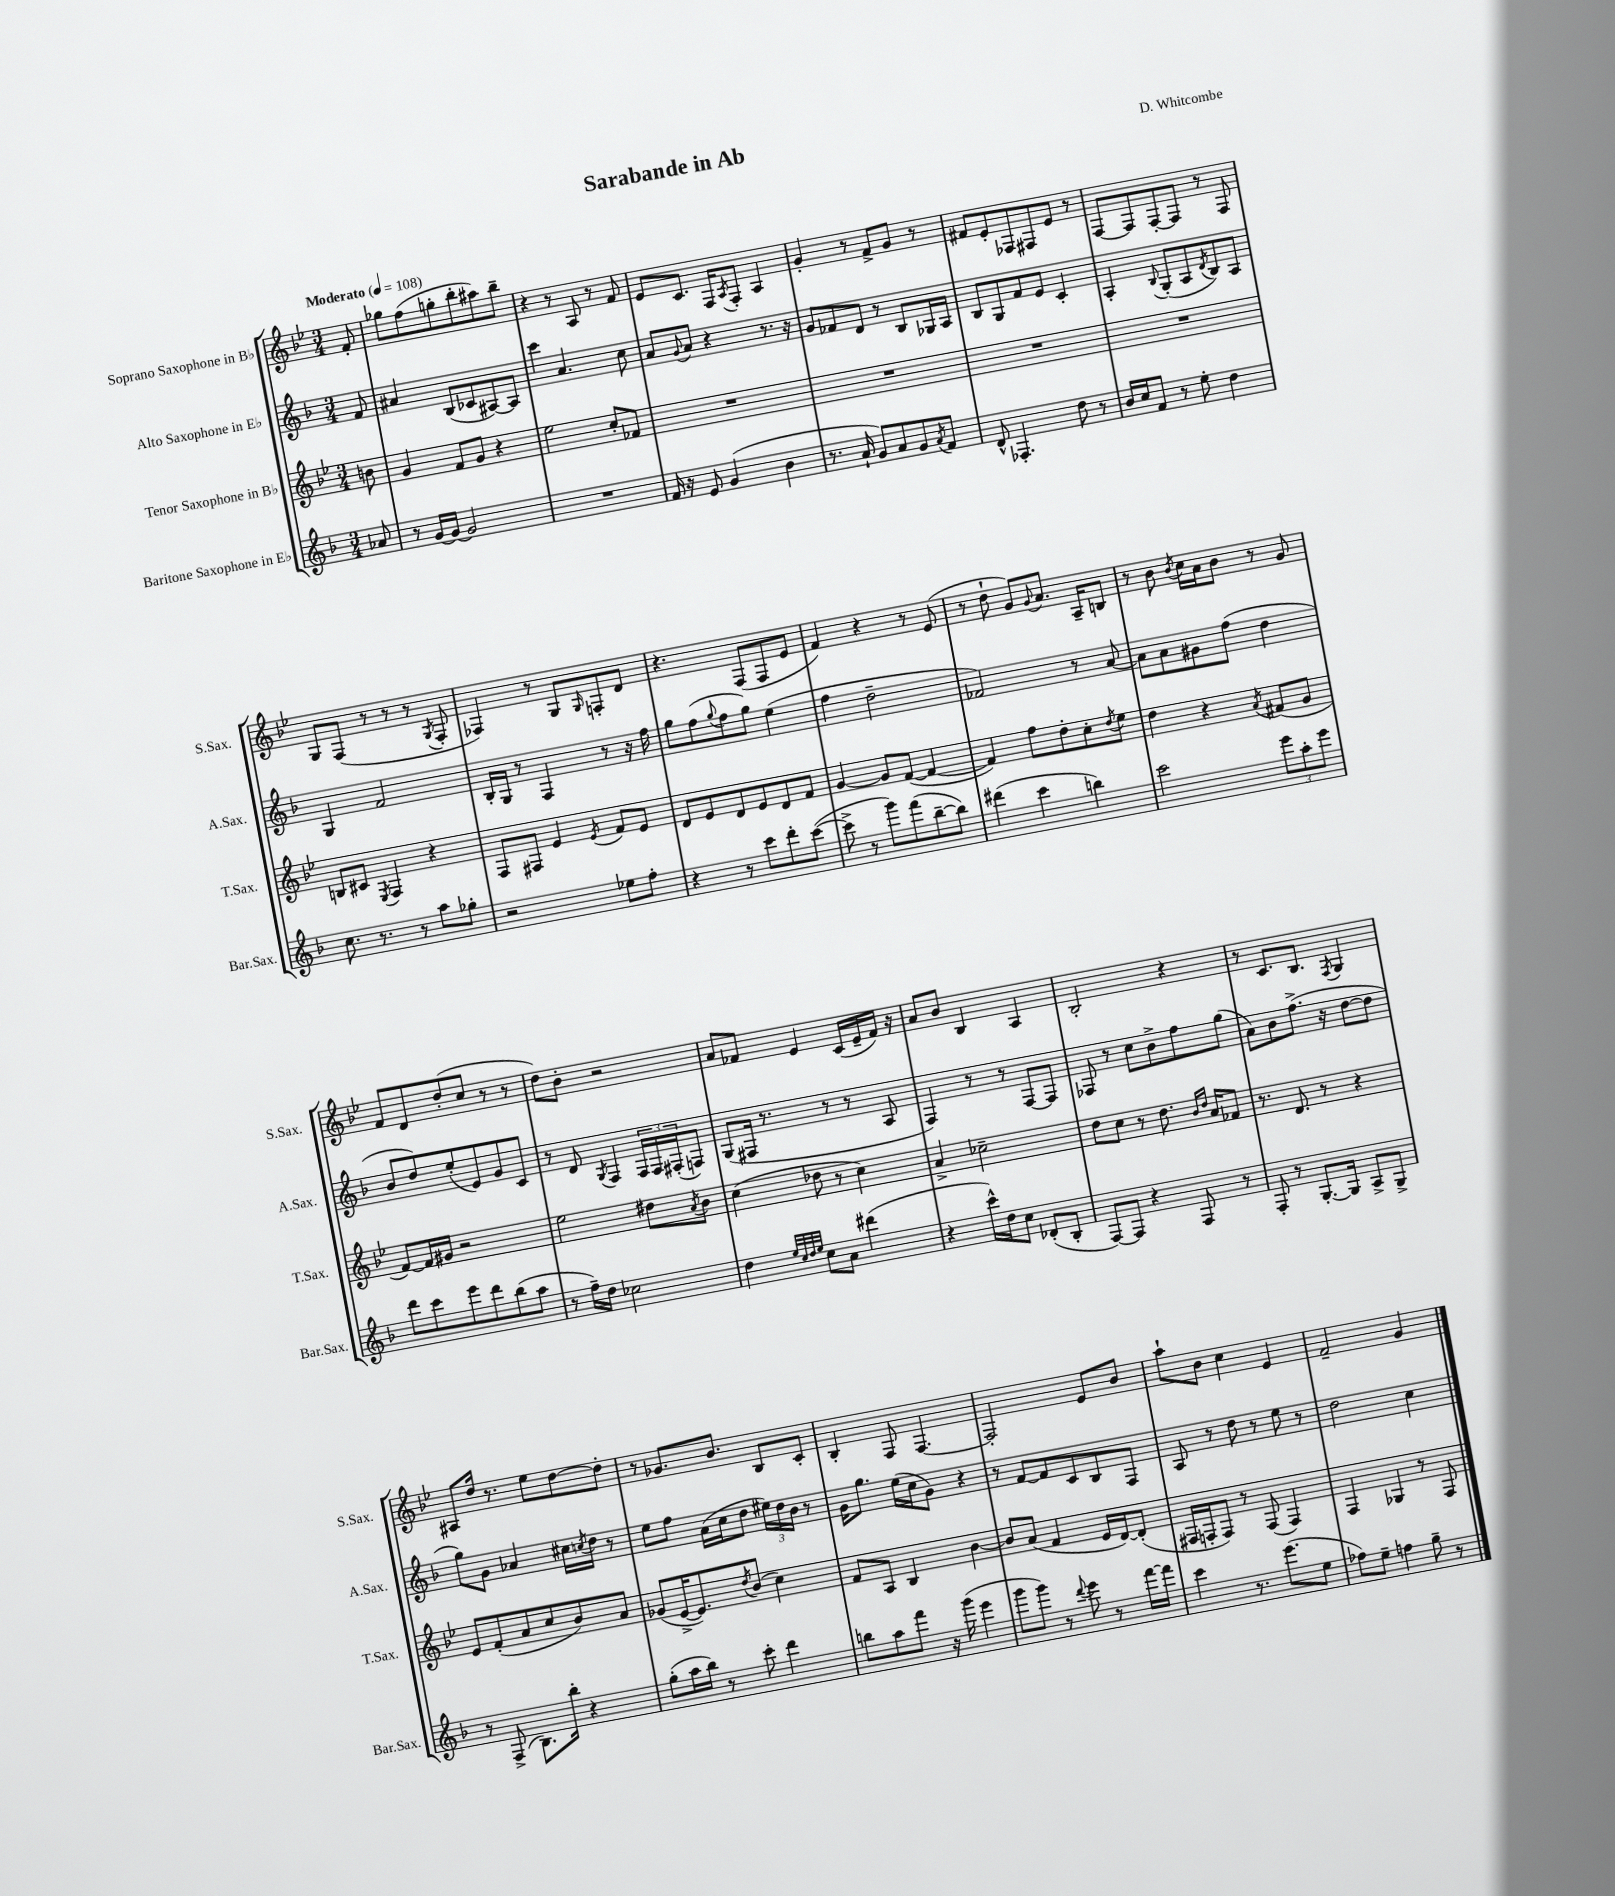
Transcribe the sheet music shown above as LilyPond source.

\header { title = "Sarabande in Ab" composer = "D. Whitcombe" }
<<
\new StaffGroup <<
\new Staff = "s0" \with { instrumentName = "Soprano Saxophone in Bb" shortInstrumentName = "S.Sax." } {
    \clef treble \key bes \major \numericTimeSignature \time 3/4 \partial 8 \tempo "Moderato" 4 = 108
    f'8-. |
    ges''8 f''8( g''8-. bes''8-. ais''8) bes''8-- |
    r4 r8 a8 r8 f'8 |
    ees'8 c'8. f16 \acciaccatura { a8 } f8-. a4 |
    g'4-. r8 f'8-> g'8 r8 |
    fis'8 ees'8-. fes8 fis8 ees'8 r8 |
    f8~ f8 f8~-. f8 r8 f8 |
    g8 f8( r8 r8 r8 \acciaccatura { g8 } f8-. |
    fes4) r8 g8 \grace { g16 } f8-. d'8 |
    r4. f8( f8 ees'8 |
    f'4) r4 r8 ees'8( |
    r8 d''8-! g'8) \appoggiatura { g'8 } a'8. a16-- b8 |
    r8 bes'8 \acciaccatura { bes'8 } c''16 a'16 bes'8 r8 g'8 |
    f'8 d'8 d''8-.( c''8 r8 r8 |
    d''8) bes'8-. r2 |
    a'8 fes'8 ees'4 c'16( ees'16-- fes'16) r16 |
    a'8 bes'8 bes4 a4 |
    bes2-. r4 |
    r8 c'8. bes8. \acciaccatura { f8 } g4 |
    ais8 d''16 r8. ees''8 d''8~ d''8-. |
    r8 ges'8. bes'8. bes8 c'8-. |
    bes4-. f8 f4.~ |
    f2-. ees'8 bes'8 |
    a''8-! bes'8 c''4 ees'4 |
    f'2-- g'4 \bar "|." |
}
\new Staff = "s1" \with { instrumentName = "Alto Saxophone in Eb" shortInstrumentName = "A.Sax." } {
    \clef treble \key f \major \numericTimeSignature \time 3/4 \partial 8
    f'8 |
    ais'4 bes8( ces'8 ais8~) ais8 |
    c'''4 a'4. c''8 |
    a'8 \appoggiatura { g'8 } a'8 r4 r8. r16 |
    g'8 fes'8 d'8 r8 bes8 ges16 a16 |
    bes8 g8 f'8 e'8 c'4-. |
    a4-. \appoggiatura { bes8 } g8-.( a8 \acciaccatura { d'8 } bes8) a8 |
    g4 f'2 |
    bes16-. g16 r8 f4 r8 r16 f''16 |
    g''8 f''8( \appoggiatura { g''8 } f''8 g''8) e''4( |
    f''4 d''2-- |
    fes'2) r8 a'8~ |
    a'8 a'8 gis'8 f''8( d''4 |
    bes'8 d''8) e''8-.( e'8) g'8 c'8 |
    r8 d'8 \acciaccatura { g8 } f4 \tuplet 3/2 { f16 f16 fis16-.( } f8) |
    g8( fis16 r8. r8 r8 a8 |
    f4) r8 r8 f8~ f8 |
    fes8 r8 c''8 bes'8-> f''8 g''8( |
    a'8) bes'8 f''8.->( r16 d''8~ d''8 |
    g''8) g'8 aes'4 cis''16 \acciaccatura { c''8 } d''16 r8 |
    e''8 f''8 a'16( c''16 d''8 \tuplet 3/2 { eis''16) d''16 bes'16 } r8 |
    g'16 g''8. e''16( c''16 g'8) r4 |
    r8 f'8~ f'8 c'8 bes8 f8 |
    a8 r8 d''8 r8 e''8 r8 |
    d''2 c''4 \bar "|." |
}
\new Staff = "s2" \with { instrumentName = "Tenor Saxophone in Bb" shortInstrumentName = "T.Sax." } {
    \clef treble \key bes \major \numericTimeSignature \time 3/4 \partial 8
    b'8 |
    g'4 f'8 g'8 r4 |
    ees''2 c''8-. fes'8 |
    R2. |
    R2. |
    R2. |
    R2. |
    b8 cis'8 \acciaccatura { ees8 } f4 r4 |
    f8 fis8 ees'4 \acciaccatura { ees'8 } f'8 ees'8 |
    d'8 ees'8 d'8 ees'8 d'8 f'8 |
    g'4~ g'8 f'8~( f'4~ |
    f'4) f''8 d''8-. c''8-. \acciaccatura { d''8 } ees''8 |
    d''4 r4 \acciaccatura { a'8 } fis'8( g'8 |
    f'8~) f'16 gis'16 r2 |
    ees''2 dis''8 \acciaccatura { a'8 } bes'8 |
    c''4( des''8 r8 c''4) |
    a'4-> ces''2-- |
    d''8 c''8 r8 d''8. \grace { bes'16 d''16 } a'16 fes'8 |
    r8. d'8. r8 r4 |
    ees'8 f'8-.( a'8 c''8 bes'8) a'8 |
    ges'8( ees'16~-> ees'8.) \acciaccatura { d''8 } bes'8( c''4) |
    f'8 a8 bes4 bes'4~ |
    bes'8 a'8( f'4 ees'16 d'16~) d'8-.( |
    fis16 f16-. f8) r8 f8( f4) |
    f4 ges4 r8 f8 \bar "|." |
}
\new Staff = "s3" \with { instrumentName = "Baritone Saxophone in Eb" shortInstrumentName = "Bar.Sax." } {
    \clef treble \key f \major \numericTimeSignature \time 3/4 \partial 8
    aes'8 |
    r8 g'16~ g'16~ g'2 |
    R2. |
    f'16 r16 e'8 g'4( bes'4 |
    r8. a'16-! g'8) a'8 g'8 \acciaccatura { a'8 } f'8 |
    d'8-^ fes4.-. d''8 r8 |
    bes'16 c''16 f'8 r8 e''8-. d''4 |
    c''8. r8. r8 a''8 ges''8-. |
    r2 ees''8 f''8-. |
    r4 r8 c'''8 d'''8-. c'''8~( |
    c'''8-> r8 g'''8) f'''8( bes''8~-- bes''8) |
    dis'''4( c'''4 b''4) |
    c'''2 \tuplet 3/2 { e'''8 a''8-. e'''8 } |
    d'''8 c'''8 e'''8 d'''8 bes''8( a''8 |
    r8 f''16--) d''16 ces''2 |
    d''4 \grace { e''32 c''32 d''32 e''32 } c''8 a'8 dis'''4( |
    r4 c'''16-^) d''16 c''8 des'8-.( bes8-. |
    f8~) f8 r4 f8 r8 |
    f8-. r8 g8.~-. g16 a8-> g8-> |
    r8 f8->( bes8.) bes''16-. r4 |
    g''8-.( a''16 bes''16) r8 c'''8-. d'''4 |
    b''8 a''8 f'''8 r16 g'''16( e'''4 |
    g'''8 g'''8) r8 \appoggiatura { d'''8 } e'''8 r8 f'''16~ f'''16 |
    c'''4 r8. e'''8.( e''8 |
    fes''8) e''8-- f''4 g''8-- r8 \bar "|." |
}
>>
>>
\layout { \context { \Score \remove "Bar_number_engraver" } }
